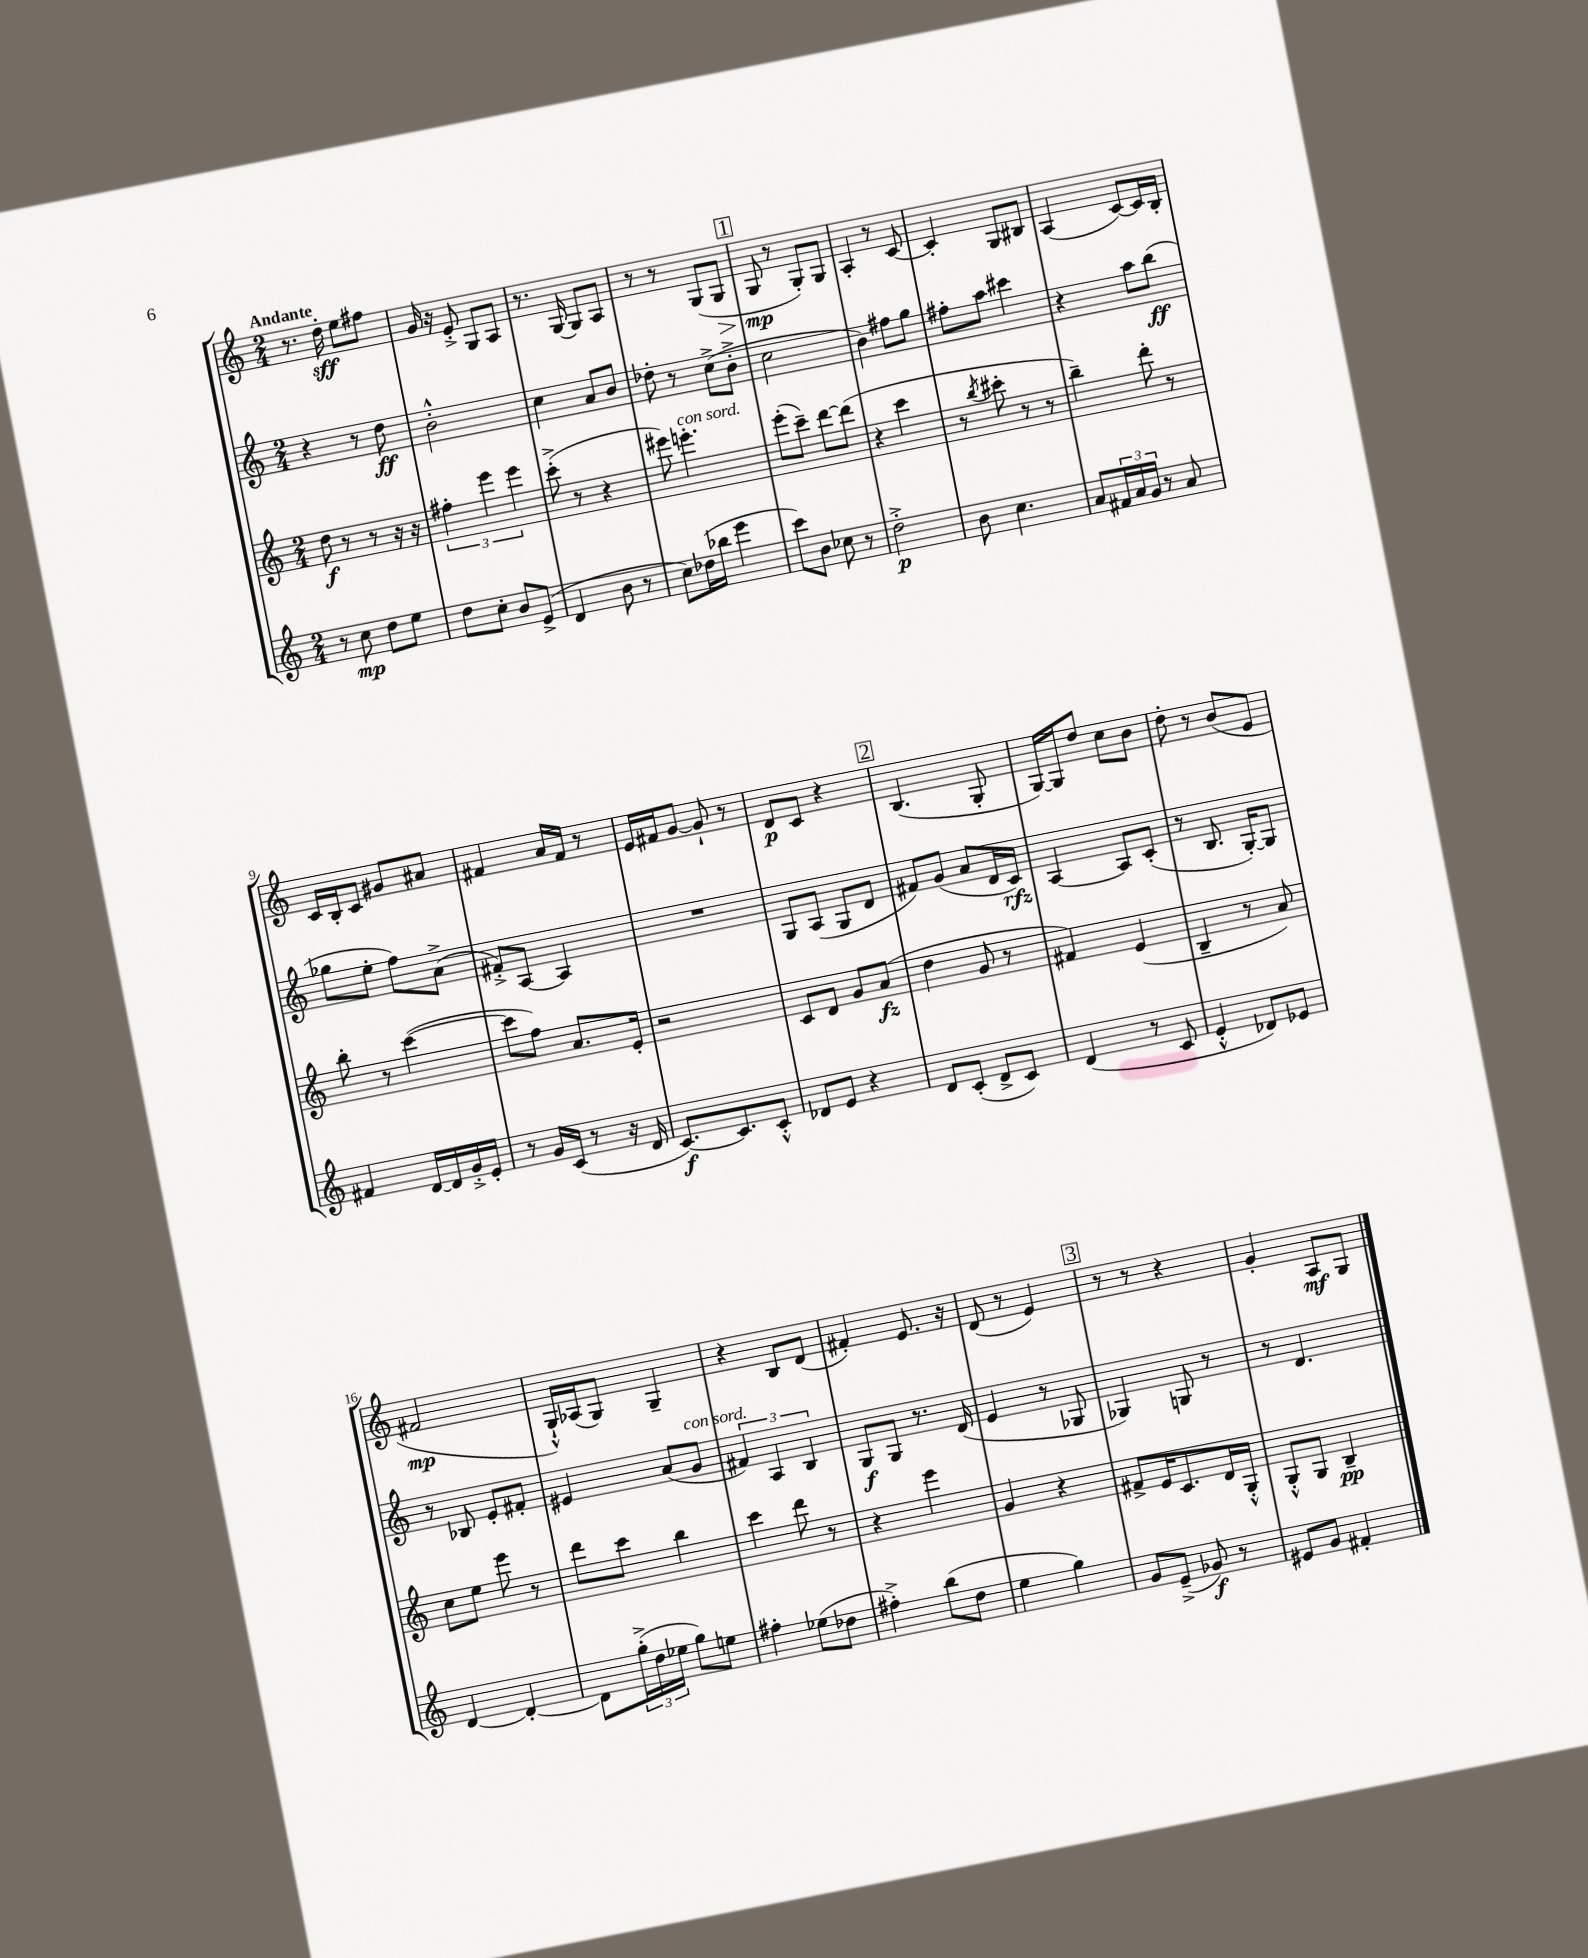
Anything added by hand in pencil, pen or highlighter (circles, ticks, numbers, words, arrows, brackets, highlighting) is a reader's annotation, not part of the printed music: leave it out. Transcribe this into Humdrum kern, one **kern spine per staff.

**kern	**kern	**kern	**kern
*staff4	*staff3	*staff2	*staff1
*clefG2	*clefG2	*clefG2	*clefG2
*k[]	*k[]	*k[]	*k[]
*M2/4	*M2/4	*M2/4	*M2/4
8r	8dd\	4r	8.r
8cc\	8r	.	.
.	.	.	16dd'\
8dd\L	8r	8r	8ee\L
8ee\J	16r	8dd\	8ff#\J
.	16r	.	.
=	=	=	=
8dd\L	6ff#'\	2b'^^\	16g/
.	.	.	16r
8cc'\J	.	.	8e'^/
.	6eee\	.	.
8b/L	.	.	8G/L
.	6eee\	.	.
(8e^/J	.	.	8A/J
=	=	=	=
4d/	(8ccc'^\	4cc\	8.r
.	8r	.	.
.	.	.	[16G/
8b\	4r	8a/L	8G/]L
8r	.	8b/J	8A/J
=	=	=	=
8cc\L)	8eee#\)	8dd-'\	8r
(16dd-\L	4.eee'\	8r	8r
16bb-\JJ	.	.	.
4eee\	.	(8cc^\L	(8G/L
.	.	8b'^\J	8G/J
=	=	=	=
8ccc\L)	(8eee'\L	2cc\	8G/
8b\J	8ccc~\J)	.	8r
8cc-\	[8ddd\L	.	8G'/L)
8r	(8ddd\]J	.	8G/J
=	=	=	=
2dd'^\	4r	4b\)	4A'/
.	4ccc\	8ff#\L	8r
.	.	8gg\J	[8c/
=	=	=	=
8b\	8r	8ff#'\L	4c'/]
.	8qbb/	.	.
4.cc\	8ccc#'\	8aa\J	.
.	8r	4ccc#\	8G/L
.	8r	.	8B#/J
=	=	=	=
8a/L	4bb~\)	4r	(4A/
24f#/L	.	.	.
24a/	.	.	.
24g/JJ	.	.	.
8r	8ddd'\	8aa\L	[8c/L)
8a/	8r	(8bb\J	16c/]L
.	.	.	16B'/JJ
=	=	=	=
4f#/	8bb'\	8gg-\L	16c/LL
.	.	.	16B'/J
.	8r	8ee'\J	8c/J
[16d/LL	([4ccc\	8ff\L)	8g#/L
16d/]	.	.	.
16g'^/	.	(8a^\J	8a#/J
16e'/JJ	.	.	.
=	=	=	=
8r	8ccc\]L	8f#'^/L)	4f#/
16g/LL	8ff\J)	[8A/J	.
(16c/JJ	.	.	.
8r	8.a/L	4A/]	16a/LL
.	.	.	16f#/JJ
16r	.	.	8r
16d/	16e'/Jk	.	.
=	=	=	=
[8.c/L)	2r	2r	16e/LL
.	.	.	16f#/J
.	.	.	[8g/J
8.c/]	.	.	.
.	.	.	8g`/]
8c'^^/J	.	.	8r
=	=	=	=
8d-/L	8c/L	8G/L	8d/L
8e/J	8d/J	(8A/J	8c/J
4r	8g/L	8G/L	4r
.	(8a/J	8d/J	.
=	=	=	=
8d/L	4dd\	8f#/L)	(4.B/
(8c'/J	.	(8g/J	.
8d^/L	8g/	8a/L	.
8c/J)	8r	16d/L	8G'/
.	.	16c/JJ)	.
=	=	=	=
(4d/	4f#/)	[4A/	[16G/LL)
.	.	.	16G/]J
.	.	.	8dd/J
8r	(4e/	8A/]L	8cc\L
8c/	.	(8c'/J	8b\J
=	=	=	=
4e'^^/	4B~/	8r	8dd'\
.	.	8.B/	8r
8d-/L)	8r	.	(8b/L
.	.	[16G'/LK)	.
8e-/J	8a/)	8G/]J	8e/J
=	=	=	=
[4d/	8cc\L	8r	2f#/
.	8ee\J	8B-/	.
4d'/_	8eee\	8e'/L	.
.	8r	8f#'/J	.
=	=	=	=
8d\]L	8ddd\L	4e#/	16G`^^/LL)
.	.	.	(16A-/J
(24gg'^\L	8ccc\J	.	8G/J)
24dd\	.	.	.
24ee-\JJ	.	.	.
8gg\L)	4bb\	(8a/L	4G~/
8ee\J	.	8g/J	.
=	=	=	=
4ff#'\	4ccc\	6f#/)	4r
.	.	6A/	.
(8ee-\L	8ddd\	.	8B/L
.	.	6B/	.
8dd-\J	8r	.	(8d/J
=	=	=	=
4ff#'^\)	4r	8G/L	4f#'/)
.	.	8G/J	.
(8bb\L	4eee\	8.r	8.e/
8dd\J	.	.	.
.	.	(16d/	16r
=	=	=	=
4ee\	4g/	4e/	(8d/
.	.	.	8r
4gg\)	4r	8r	4e/)
.	.	8G-/	.
=	=	=	=
8g/L	8f#^/L	4G-/)	8r
(8e~^/J	16e/K	.	8r
.	8.c/	.	.
8g-/)	.	8G/	4r
8r	16d/L	8r	.
.	16G'^^/JJ	.	.
=	=	=	=
8e#/L	8G'^^/L	8r	4g'/
8g/J	8G/J	4.d/	.
4f#'/	4B~/	.	8A/L
.	.	.	8G/J
==	==	==	==
*-	*-	*-	*-
